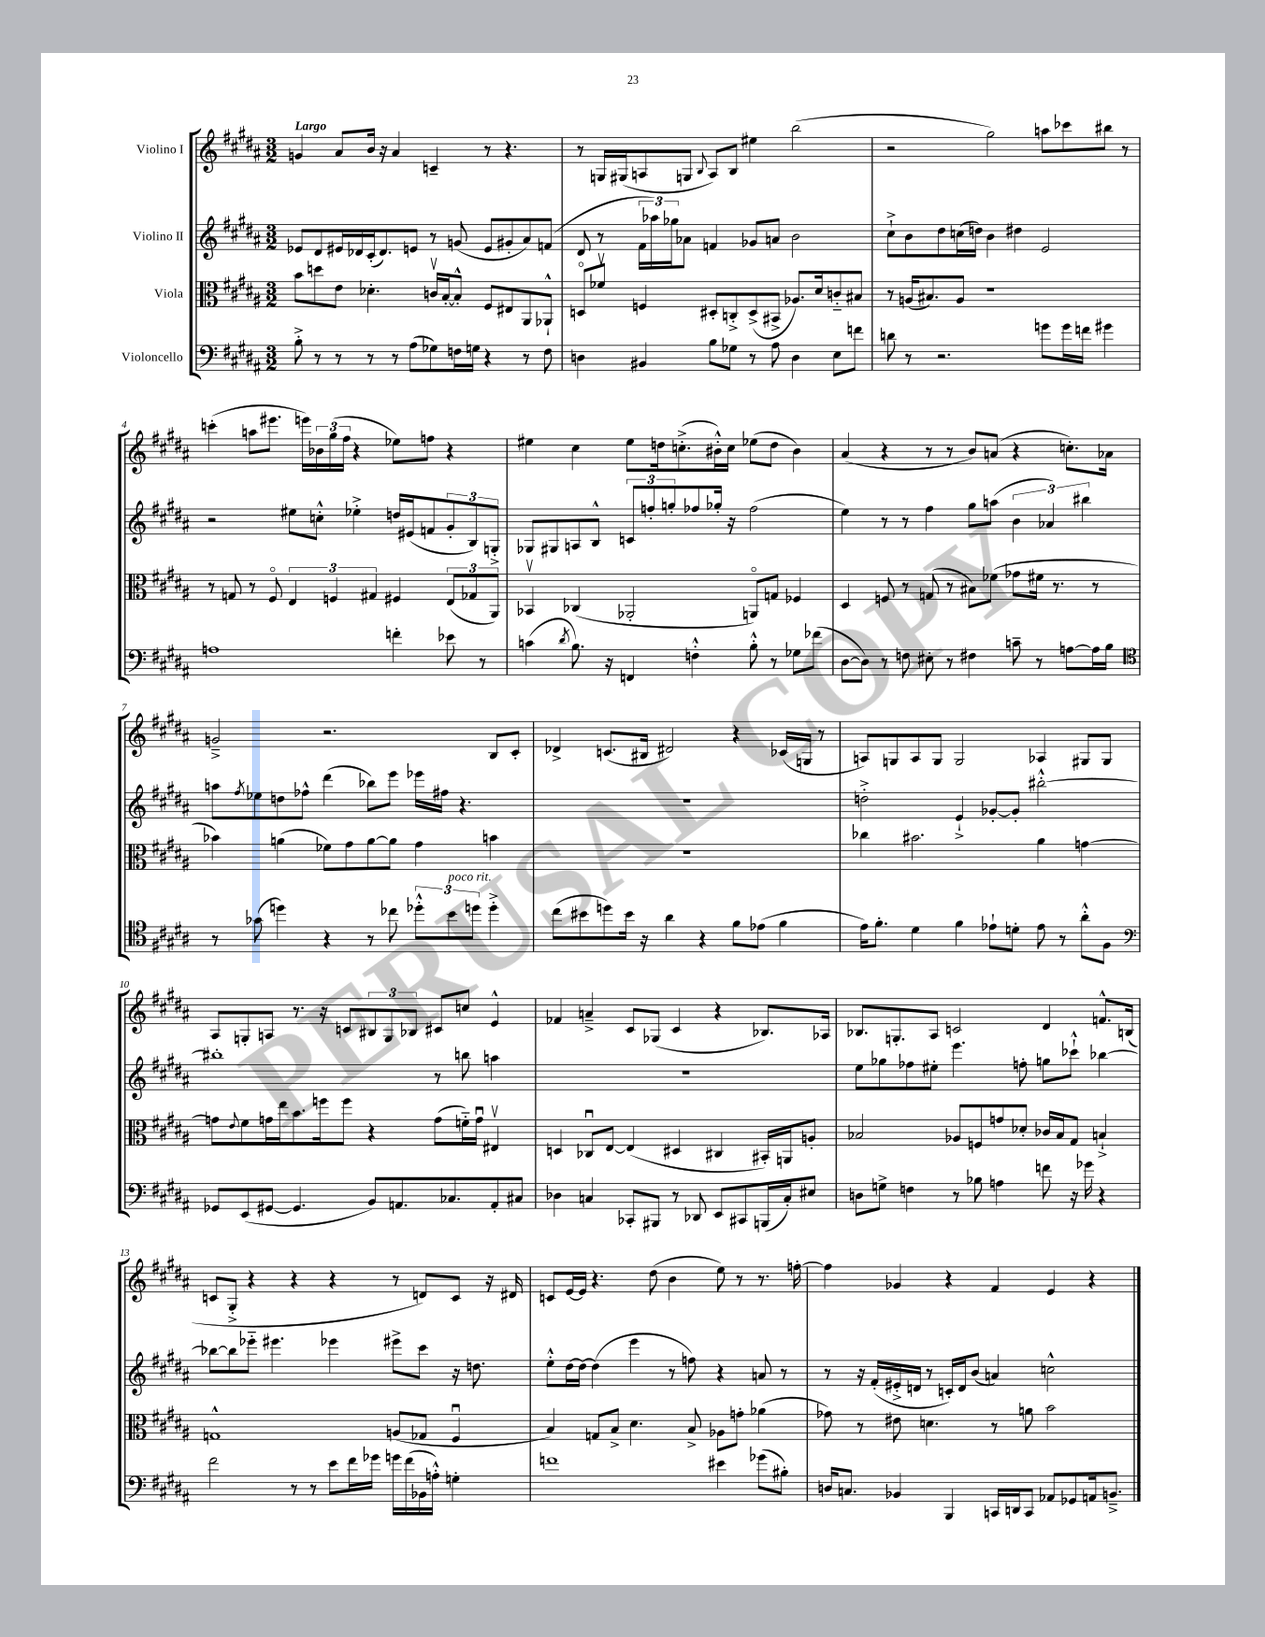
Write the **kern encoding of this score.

**kern	**kern	**kern	**kern
*staff4	*staff3	*staff2	*staff1
*clefF4	*clefC3	*clefG2	*clefG2
*k[f#c#g#d#a#]	*k[f#c#g#d#a#]	*k[f#c#g#d#a#]	*k[f#c#g#d#a#]
*M3/2	*M3/2	*M3/2	*M3/2
8B'^	8b	8e-	4g
8r	8dd	8d#	.
8r	8e	16e#	8a#
.	.	16d-	.
8r	4.d-'	(16c#'	16b
.	.	8.d-)	16r
8r	.	.	4a#
(8A#	.	8e	.
8G-)	16cv	8r	4c~
.	[16B'	.	.
16F	8B'^^]	(8g	.
16G	.	.	.
4r	8F#	8e	8r
.	8E#	8g#'	4.r
8r	8AA#	8a#)	.
8F	8AA-`^^	(8f	.
=	=	=	=
4D	8Do	8d#	8r
.	8f-v	8r	16G
.	.	.	(16G#
4BB#	4F	24f#	8A
.	.	24aa-)	.
.	.	24gg-	.
.	.	8a-	8G
.	.	.	8qqB
8B	8D#'	4f	8A)
8G-	8C'^	.	8B
8r	(8D#^	8g-	4ee#
8A#	8BB#^	8a	.
4D	8.A-)	2b	(2bb
.	16d#	.	.
8E	8c'~	.	.
8f	8B#	.	.
=	=	=	=
8d	8r	8cc#`^	2r
8r	(16A	8b	.
.	8.B#)	.	.
2.r	.	8dd#	.
.	8A	(16cc	.
.	.	16dd)	.
.	1r	4b	2gg#)
.	.	4dd#	.
8g	.	2e	8aa
16g	.	.	8ccc-
16f	.	.	.
4g#	.	.	8bb#
.	.	.	8r
=	=	=	=
1A	8r	2r	(4ccc'
.	8G	.	.
.	8r	.	8aa
.	8F#o	.	8.eee#
.	6E	8ee#	.
.	.	.	16eee)
.	.	8cc'^^	24b-
.	6F	.	(24gg#
.	.	.	24ff#
.	.	4ee-'^	4r
.	6G#	.	.
4f'	4F#	16dd	8ee-)
.	.	(16e#	.
.	.	8f	8ff
8e-	(12E	12g#'	4r
.	12G-	12B)	.
8r	.	.	.
.	12AA#)	12G'^	.
=	=	=	=
(4c	4BB-v	8G-	4ee#
.	.	8G#	.
8qd#	.	.	.
8.B)	(4C-	8A	4cc#
.	.	8B^^	.
16r	.	.	.
4FF	2AA-'	12c	8ee#
.	.	12ff'	.
.	.	.	16dd
.	.	12gg'	.
.	.	.	(8.cc'^
4F'^^	.	8ff-	.
.	.	16gg-'	16b#'^^)
.	.	16r	16cc
8B'^^	8AAo)	(2ff-	(8ee-
8r	8G	.	8dd
8G-	4F-	.	4b#)
(8f-	.	.	.
=	=	=	=
[8D#	4D#	4ee)	(4a#
8D#])	.	.	.
8r	8F	8r	4r
8F	8r	8r	.
8E#'	(8G	4ff#	8r
8r	8r	.	8r
4F#	8B#)	8gg#	8b)
.	(8f-	(8aa	(8a
8c~	8g-	6b	4r
8r	16f#	.	.
.	.	6a-)	.
.	8.r	.	.
[8A	.	.	8.cc')
.	.	6bb#	.
16A]	8r	.	.
16B	.	.	16a-
=	=	=	=
*clefC4	*	*	*
8r	4b-)	8aa	2g~^
.	.	8qff#	.
(8g-	.	8ee-	.
4dd)	(4a	8dd	.
.	.	8ff-^^	.
4r	8f-)	(4ddd#	2.r
.	8g#	.	.
8r	[8a	8bb-)	.
8cc-	8a]	8eee	.
12dd-'^^	4g#	16eee-	.
.	.	16ff#	.
12b	.	.	.
.	.	4.r	.
12dd	.	.	.
4dd'^	4b	.	8B
.	.	.	8c#'
=	=	=	=
(8cc#	1.r	1.r	4d-^
8b#	.	.	.
8dd)	.	.	(8.c
16b#	.	.	.
16r	.	.	16B#
4a#	.	.	2d#)
4r	.	.	.
8f#	.	.	4r
(8e-	.	.	.
4f#	.	.	(16c-
.	.	.	16G
.	.	.	8r
=	=	=	=
16e)	4cc-	2dd'^	8A)
8.f#'	.	.	.
.	.	.	8G
4d#	2.b#	.	8A
.	.	.	8G
4f#	.	4e`^	2G
8e-`	.	[8g-'	.
8d'	.	8g-']	.
8e-	4a#	[2bb#'^^	4A-
8r	.	.	.
8a#'^^	[4g	.	8G#
8F#	.	.	8G#
=	=	=	=
*clefF4	*	*	*
8GG-	8g]	1bb#']	8A#
.	8qqe	.	.
(8EE	8f#	.	8G'
[8GG#	16g	.	8A
.	16ee	.	.
4.GG#]	8.b	.	8.r
.	16ff	.	16r
.	8ff	.	8c
8BB)	4r	.	12B#
.	.	.	12G
8.AA	.	.	.
.	.	.	12B-
.	(8g	8r	8c#
8.C-	.	.	.
.	16f'~)	8bb	8cc
.	16gu	.	.
8AA'	4E#v	4aa	4e^^
8C#	.	.	.
=	=	=	=
4D-	4D	1.r	4f-
4C	8C-u	.	4a~^
.	[8E	.	.
8CC-'	(4E]	.	8c#
8BBB#	.	.	(8G-
8r	4D#	.	4c#
8DD-	.	.	.
8EE	4C#	.	4r
8CC#	.	.	.
(16BBB	16BB#')	.	8.B-)
16C')	16AA	.	.
8E#	8A'	.	.
.	.	.	16A-
=	=	=	=
8D	2B-	8ee	8.B-
8G^	.	8gg-	.
.	.	.	8.G'
4F	.	8ff-	.
.	.	8ee#'	8A#
8r	8A-	4.eee	2c
8B-	8F	.	.
4A	8g	.	.
.	8d-'	8ff'	.
8f	16c-	8gg	4d#
.	16B-	.	.
16r	8G#	8ccc-`^^	.
16g-	.	.	.
4r	4B`^	[4bb-	8.f^^
.	.	.	(16B
=	=	=	=
2f#	1G^^	8bb-_	8c
.	.	8bb-]	8G#'^
.	.	8eee-'~	4r
.	.	4.eee#	.
8r	.	.	4r
8r	.	.	.
8e	.	4eee-	4r
16f#	.	.	.
16g-	.	.	.
16g	(8A	8eee#^	8r
(16f#	.	.	.
16BB-	8G-	8ccc#	8d)
16A'^^)	.	.	.
4G'	4F#u	16r	8c
.	.	8.dd	.
.	.	.	16r
.	.	.	16d#
=	=	=	=
1f	4B)	8ee'^^	8c
.	.	[16dd#	[16e
.	.	16dd#_	16e]
.	8G	(4dd#]	4.r
.	8B^	.	.
.	4.d#	4eee	.
.	.	.	(8dd#
.	.	8r	4b
.	8B^	8ff)	.
4e#	8A-	4r	8ee)
.	8g'	.	8r
(8g-	(4a-	8a	8.r
8B#')	.	8r	.
.	.	.	[16ff'
=	=	=	=
16D	8g-)	8r	4ff]
8.C	.	.	.
.	8r	16r	.
.	.	(16f#'	.
4BB-	8e#	16e#'^	4g-
.	.	16d	.
.	4.d	8r	.
4BBB	.	16c')	4r
.	.	16d	.
.	.	(8b	.
16CC	8r	4a)	4f#
16DD	.	.	.
8CC	8a	.	.
8AA-	2b	2cc^^	4e
8GG-	.	.	.
16AA	.	.	4r
8.BB~^	.	.	.
==	==	==	==
*-	*-	*-	*-
